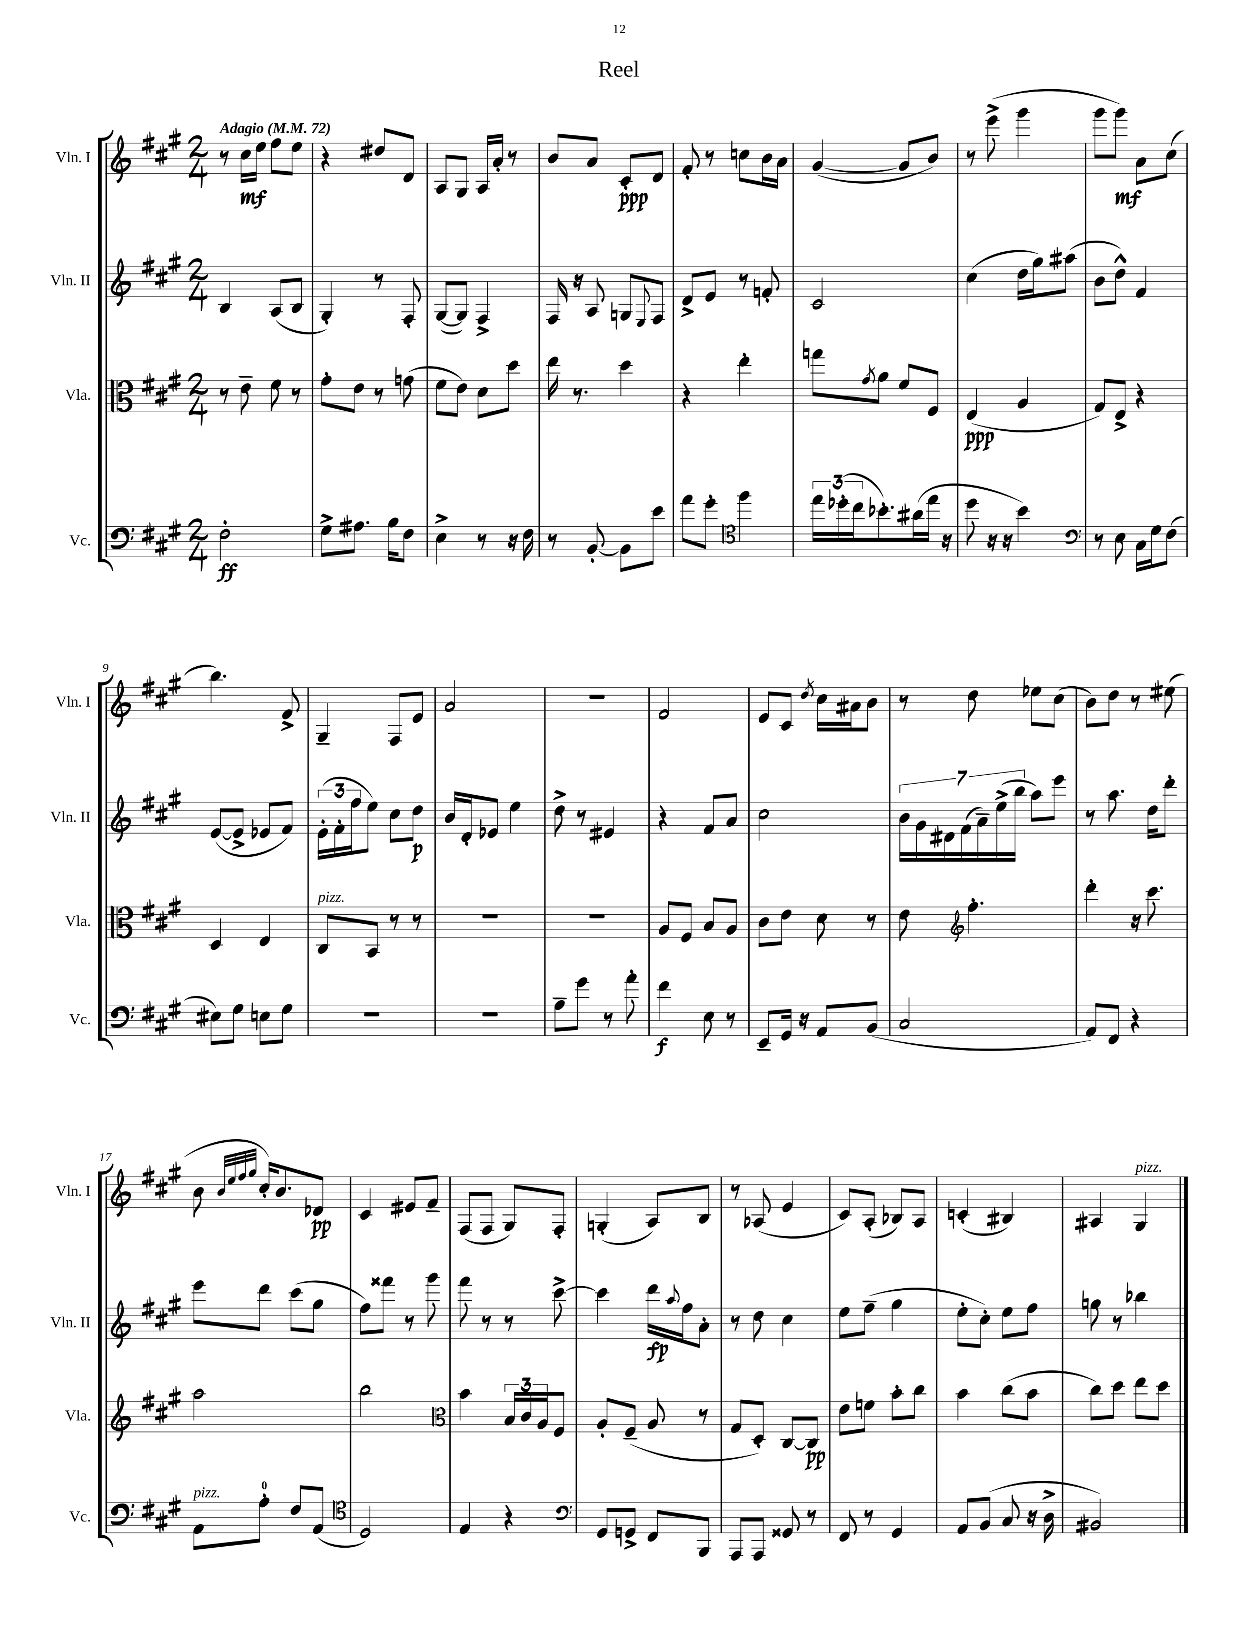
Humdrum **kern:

**kern	**dynam	**kern	**dynam	**kern	**dynam	**kern	**dynam
*part4	*part4	*part3	*part3	*part2	*part2	*part1	*part1
*staff4	*staff4	*staff3	*staff3	*staff2	*staff2	*staff1	*staff1
*I"Vc.	*	*I"Vla.	*	*I"Vln. II	*	*I"Vln. I	*
*I'Vc.	*	*I'Vla.	*	*I'Vln. II	*	*I'Vln. I	*
*clefF4	*	*clefC3	*	*clefG2	*	*clefG2	*
*k[f#c#g#]	*	*k[f#c#g#]	*	*k[f#c#g#]	*	*k[f#c#g#]	*
*M2/4	*	*M2/4	*	*M2/4	*	*M2/4	*
*MM72	*	*MM72	*	*MM72	*	*MM72	*
=1	=1	=1	=1	=1	=1	=1	=1
!	!	!	!	!	!	!LO:TX:a:B:t=Adagio	!
2F#'\	ff	8r	.	4B/	.	8r	.
.	.	8e~\	.	.	.	16cc#\LL	mf
.	.	.	.	.	.	16ee\JJ	.
.	.	8f#\	.	(8A/L	.	8ff#\L	.
.	.	8r	.	8B/J	.	8ee\J	.
=2	=2	=2	=2	=2	=2	=2	=2
8G#^\L	.	8g#'\L	.	4G#'/)	.	4r	.
8.A#X\J	.	8e\J	.	.	.	.	.
.	.	8r	.	8r	.	8dd#X/L	.
16B\KL	.	.	.	.	.	.	.
8F#\J	.	(8gn\	.	8F#'/	.	8d/J	.
=3	=3	=3	=3	=3	=3	=3	=3
4E^\	.	8f#\L	.	([8G#/L	.	8A/L	.
.	.	8e\J)	.	8G#/J])	.	8G#/J	.
8r	.	8d\L	.	4F#^/	.	16A/LL	.
.	.	.	.	.	.	16a'/JJ	.
16r	.	8dd\J	.	.	.	8r	.
16F#\	.	.	.	.	.	.	.
=4	=4	=4	=4	=4	=4	=4	=4
8r	.	16ee\	.	16F#/	.	8b/L	.
.	.	8.r	.	16r	.	.	.
[8BB'/	.	.	.	8A/	.	8a/J	.
8BB\L]	.	4dd\	.	8Gn/L	.	8c#'/L	ppp
.	.	.	.	8qqE/	.	.	.
8e\J	.	.	.	8F#/J	.	8d/J	.
=5	=5	=5	=5	=5	=5	=5	=5
8a\L	.	4r	.	8d^/L	.	8f#'/	.
8g#'\J	.	.	.	8e/J	.	8r	.
*clefC4	*	*	*	*	*	*	*
4ff#\	.	4ee'\	.	8r	.	8ccn\L	.
.	.	.	.	8fn'/	.	16b\L	.
.	.	.	.	.	.	16a\JJ	.
=6	=6	=6	=6	=6	=6	=6	=6
24ee\LL	.	8ggn\L	.	2c#/	.	([4g#/	.
(24dd-X'\	.	.	.	.	.	.	.
24cc#\J	.	.	.	.	.	.	.
.	.	8qg#/	.	.	.	.	.
8.b-X'\)	.	8a\J	.	.	.	.	.
.	.	8f#/L	.	.	.	8g#/L]	.
(16a#X\L	.	.	.	.	.	.	.
16ee\JJ	.	8F#/J	.	.	.	8b/J)	.
16r	.	.	.	.	.	.	.
=7	=7	=7	=7	=7	=7	=7	=7
8dd\	.	(4E/	ppp	(4cc#\	.	8r	.
16r	.	.	.	.	.	(8eee^\	.
16r	.	.	.	.	.	.	.
4b\)	.	4A/	.	16dd\LL	.	4ggg#\	.
.	.	.	.	16gg#\J)	.	.	.
.	.	.	.	(8aa#X\J	.	.	.
=8	=8	=8	=8	=8	=8	=8	=8
*clefF4	*	*	*	*	*	*	*
8r	.	8G#/L)	.	8b\L	.	8ggg#\L	.
8E\	.	8E^/J	.	8dd^^\J)	.	8ggg#\J)	mf
16C#\LL	.	4r	.	4f#/	.	8a\L	.
16G#\J	.	.	.	.	.	.	.
(8F#\J	.	.	.	.	.	(8cc#\J	.
!!LO:LB:g=z
=9	=9	=9	=9	=9	=9	=9	=9
8E#X\L)	.	4D/	.	([8e/L	.	4.bb\)	.
8G#\J	.	.	.	8e^/J]	.	.	.
8En\L	.	4E/	.	8e-X/L	.	.	.
8G#\J	.	.	.	8f#/J)	.	8f#^/	.
=10	=10	=10	=10	=10	=10	=10	=10
!	!	!LO:TX:a:i:t=pizz.	!	!	!	!	!
2r	.	8C#/L	.	(24e'\LL	.	4G#~/	.
.	.	.	.	24f#'\	.	.	.
.	.	.	.	24ff#\J	.	.	.
.	.	8BB/J	.	8ee\J)	.	.	.
.	.	8r	.	8cc#\L	.	8F#/L	.
.	.	8r	.	8dd\J	p	8e/J	.
=11	=11	=11	=11	=11	=11	=11	=11
2r	.	2r	.	16b/LL	.	2a/	.
.	.	.	.	16d'/J	.	.	.
.	.	.	.	8e-X/J	.	.	.
.	.	.	.	4ee\	.	.	.
=12	=12	=12	=12	=12	=12	=12	=12
8A~\L	.	2r	.	8dd^\	.	2r	.
8g#\J	.	.	.	8r	.	.	.
8r	.	.	.	4e#X/	.	.	.
8a'\	.	.	.	.	.	.	.
=13	=13	=13	=13	=13	=13	=13	=13
4f#\	f	8A/L	.	4r	.	2f#/	.
.	.	8F#/J	.	.	.	.	.
8E\	.	8B/L	.	8f#/L	.	.	.
8r	.	8A/J	.	8a/J	.	.	.
=14	=14	=14	=14	=14	=14	=14	=14
8EE~/L	.	8c#\L	.	2cc#\	.	8e/L	.
16GG#/Jk	.	8e\J	.	.	.	8c#/J	.
16r	.	.	.	.	.	.	.
.	.	.	.	.	.	8qdd/	.
8AA/L	.	8d\	.	.	.	16cc#\LL	.
.	.	.	.	.	.	16a#X\J	.
(8BB/J	.	8r	.	.	.	8b\J	.
=15	=15	=15	=15	=15	=15	=15	=15
2C#/	.	8e\	.	28b\LL	.	8r	.
.	.	.	.	28g#\	.	.	.
.	.	.	.	28d#X\	.	.	.
.	.	.	.	(28f#\	.	.	.
*	*	*clefG2	*	*	*	*	*
.	.	4.ff#'\	.	.	.	8dd\	.
.	.	.	.	28a~\)	.	.	.
.	.	.	.	(28ee^\	.	.	.
.	.	.	.	28bb\JJ	.	.	.
.	.	.	.	8aa\L)	.	8ee-X\L	.
.	.	.	.	8eee\J	.	(8cc#\J	.
=16	=16	=16	=16	=16	=16	=16	=16
8AA/L)	.	4ddd'\	.	8r	.	8b\L)	.
8FF#/J	.	.	.	8.aa\	.	8dd\J	.
4r	.	16r	.	.	.	8r	.
.	.	8.ccc#\	.	16dd\KL	.	.	.
.	.	.	.	8ddd'\J	.	(8ee#X\	.
!!LO:LB:g=z
=17	=17	=17	=17	=17	=17	=17	=17
!LO:TX:a:i:t=pizz.	!	!	!	!	!	!	!
8AA\L	.	2aa\	.	8eee\L	.	8b\	.
.	.	.	.	.	.	32qqb/LLL	.
.	.	.	.	.	.	32qqee/	.
.	.	.	.	.	.	32qqff#/	.
.	.	.	.	.	.	32qqgg#/JJJ	.
8A'\J	.	.	.	8ddd\J	.	16cc#'/KL)	.
.	.	.	.	.	.	8.b/	.
8F#/L	.	.	.	(8ccc#\L	.	.	.
(8AA/J	.	.	.	8gg#\J	.	8d-X/J	pp
=18	=18	=18	=18	=18	=18	=18	=18
*clefC4	*	*	*	*	*	*	*
2D/)	.	2bb\	.	8ff#\L)	.	4c#/	.
.	.	.	.	8fff##X\J	.	.	.
.	.	.	.	8r	.	8e#X/L	.
.	.	.	.	8ggg#\	.	8f#~/J	.
=19	=19	=19	=19	=19	=19	=19	=19
*	*	*clefC3	*	*	*	*	*
4E/	.	4b\	.	8fff#\	.	(8F#/L	.
.	.	.	.	8r	.	8F#/J	.
4r	.	24B/LL	.	8r	.	8G#/L)	.
.	.	24c#/	.	.	.	.	.
.	.	24A/J	.	.	.	.	.
.	.	8F#/J	.	[8ccc#^\	.	8F#'/J	.
=20	=20	=20	=20	=20	=20	=20	=20
*clefF4	*	*	*	*	*	*	*
8GG#/L	.	8A'/L	.	4ccc#\]	.	(4Gn'/	.
8GGn^/J	.	(8F#~/J	.	.	.	.	.
8FF#/L	.	8A/	.	16ddd\LL	fp	8A/L)	.
.	.	.	.	8qqaa/	.	.	.
.	.	.	.	16ff#\J	.	.	.
8BBB/J	.	8r	.	8a'\J	.	8B/J	.
=21	=21	=21	=21	=21	=21	=21	=21
8AAA/L	.	8G#/L	.	8r	.	8r	.
8AAA/J	.	8D'/J)	.	8dd\	.	(8A-X/	.
8GG##X/	.	[8C#/L	.	4cc#\	.	4e/	.
8r	.	8C#/J]	pp	.	.	.	.
=22	=22	=22	=22	=22	=22	=22	=22
8FF#/	.	8e\L	.	8ee\L	.	8c#/L)	.
8r	.	8fn\J	.	(8ff#~\J	.	(8A'/J	.
4GG#/	.	8b'\L	.	4gg#\	.	8B-X/L)	.
.	.	8cc#\J	.	.	.	8A/J	.
=23	=23	=23	=23	=23	=23	=23	=23
8AA/L	.	4b\	.	8ee'\L	.	(4cn'/	.
(8BB/J	.	.	.	8cc#'\J)	.	.	.
8C#/	.	(8cc#\L	.	8ee\L	.	4B#X/)	.
16r	.	8b\J	.	8ff#\J	.	.	.
16D^\	.	.	.	.	.	.	.
=24	=24	=24	=24	=24	=24	=24	=24
2BB#X/)	.	8cc#\L)	.	8ggn\	.	4A#X/	.
.	.	8dd\J	.	8r	.	.	.
!	!	!	!	!	!	!LO:TX:a:i:t=pizz.	!
.	.	8ee\L	.	4bb-X\	.	4G#/	.
.	.	8dd\J	.	.	.	.	.
==	==	==	==	==	==	==	==
*-	*-	*-	*-	*-	*-	*-	*-
